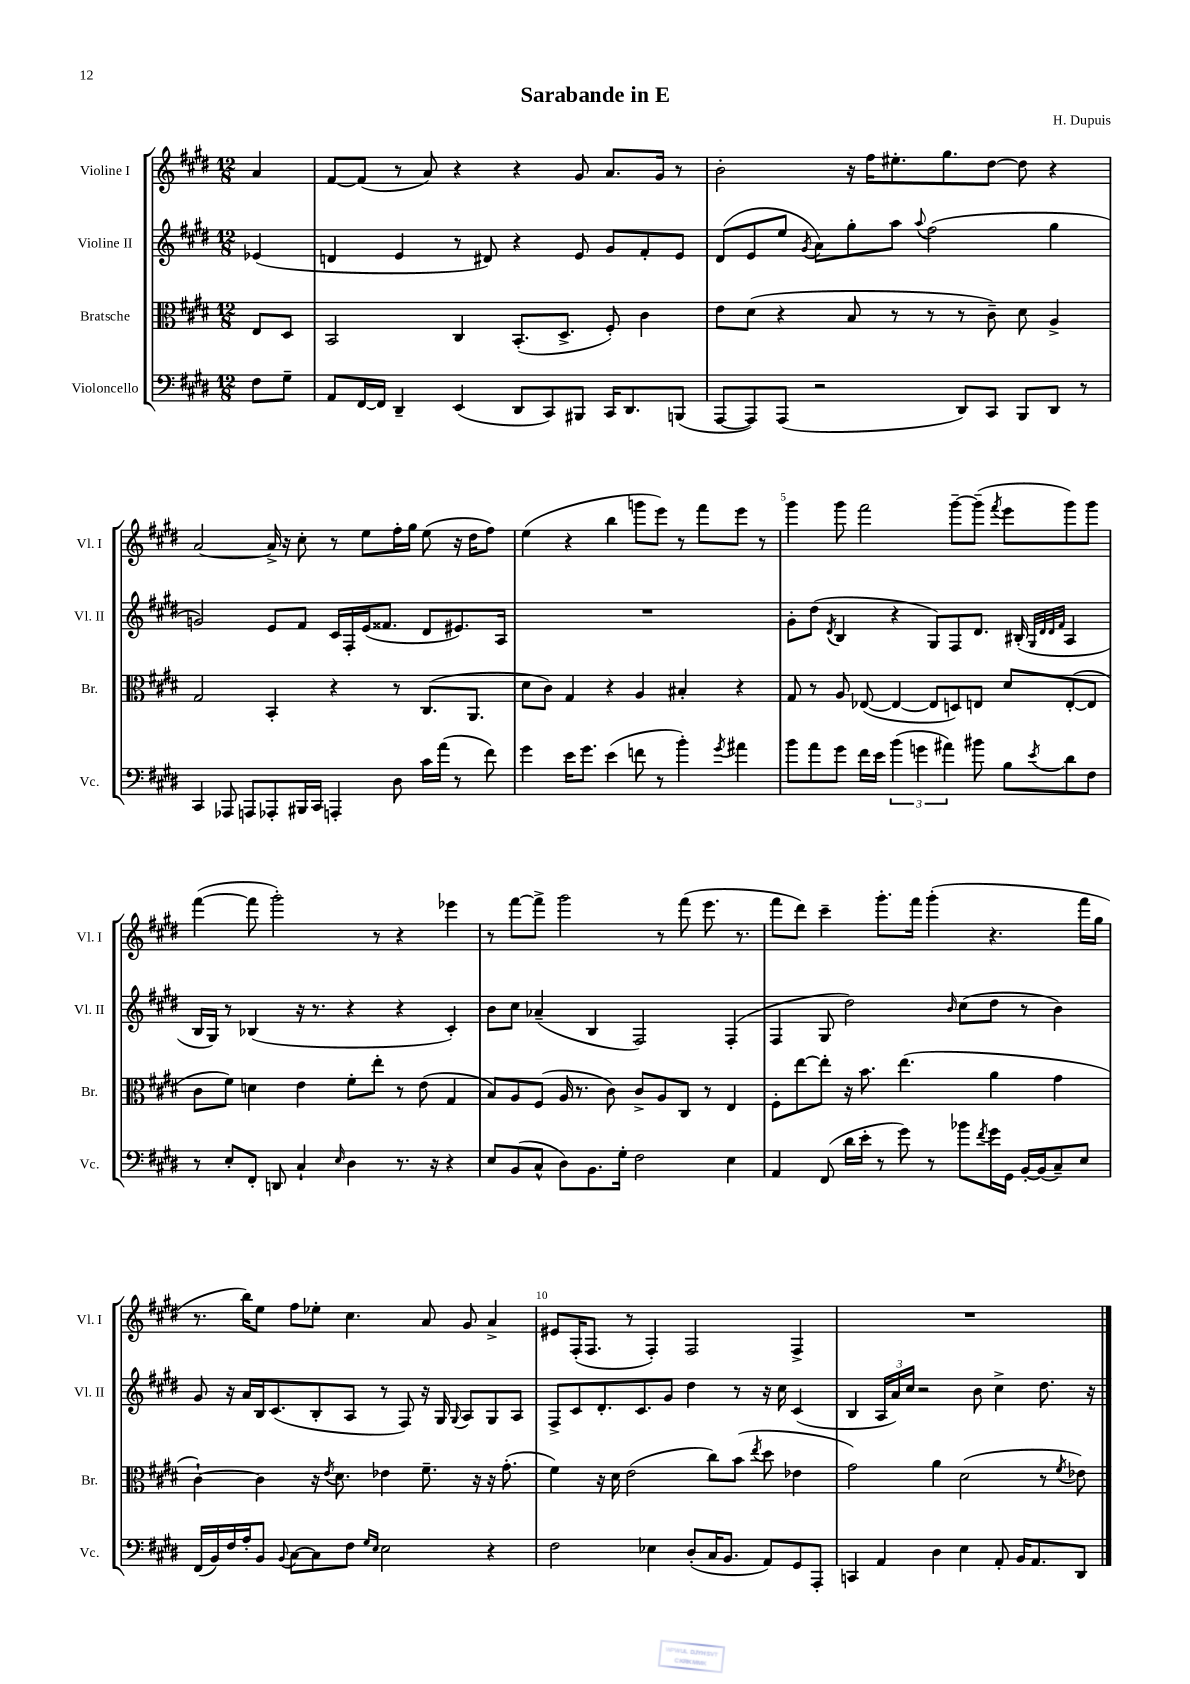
\header { title = "Sarabande in E" composer = "H. Dupuis" }
<<
\new StaffGroup <<
\new Staff = "s0" \with { instrumentName = "Violine I" shortInstrumentName = "Vl. I" } {
    \clef treble \key e \major \numericTimeSignature \time 12/8 \partial 4
    a'4 |
    fis'8~ fis'8( r8 a'8) r4 r4 gis'8 a'8. gis'16 r8 |
    b'2-. r16 fis''16 eis''8.-. gis''8. dis''8~ dis''8 r4 |
    a'2~ a'16-> r16 cis''8-. r8 e''8 fis''16-. gis''16 e''8( r16 dis''16 fis''8) |
    e''4( r4 b''4 g'''8 e'''8) r8 fis'''8 e'''8 r8 |
    gis'''4 gis'''8 fis'''2 gis'''8~-- gis'''8--( \acciaccatura { fis'''8 } e'''8 gis'''8) gis'''8 |
    fis'''4~( fis'''8 gis'''2-.) r8 r4 ees'''4 |
    r8 fis'''8~ fis'''8-> gis'''2 r8 fis'''8( e'''8. r8. |
    fis'''8 dis'''8) cis'''4-- gis'''8.-. fis'''16 gis'''4-.( r4. fis'''16 gis''16 |
    r8. b''16) e''8 fis''8 ees''8-. cis''4. a'8 gis'8 a'4-> |
    eis'8 fis16-.( fis8. r8 fis4-.) fis2 fis4-> |
    R1. \bar "|." |
}
\new Staff = "s1" \with { instrumentName = "Violine II" shortInstrumentName = "Vl. II" } {
    \clef treble \key e \major \numericTimeSignature \time 12/8 \partial 4
    ees'4( |
    d'4 e'4 r8 dis'8) r4 e'8 gis'8 fis'8-. e'8 |
    dis'8( e'8 e''8 \acciaccatura { gis'8 } a'8) gis''8-. a''8 \appoggiatura { a''8 } fis''2( gis''4 |
    g'2) e'8 fis'8 cis'16 fis16-. e'16( fisis'8. dis'8 eis'8.) a16 |
    R1. |
    gis'8-. dis''8( \acciaccatura { dis'8 } b4 r4 gis8) fis8 dis'8. bis16-.( \grace { gis32 dis'32 dis'32 fis'32 } a4 |
    b16 gis16) r8 bes4( r16 r8. r4 r4 cis'4-.) |
    b'8 cis''8 aes'4--( b4 fis2) fis4-.( |
    fis4 gis8 dis''2) \grace { b'16 } cis''8( dis''8 r8 b'4) |
    gis'8 r16 a'16 b16 cis'8.( b8-. a8 r8 fis8) r16 gis16 \appoggiatura { gis8 } a8 gis8 a8 |
    fis8-> cis'8 dis'8.-. cis'8. gis'8 dis''4 r8 r16 cis''16 cis'4( |
    b4 \tuplet 3/2 { a16 a'16) cis''16 } r2 b'8 cis''4-> dis''8. r16 \bar "|." |
}
\new Staff = "s2" \with { instrumentName = "Bratsche" shortInstrumentName = "Br." } {
    \clef alto \key e \major \numericTimeSignature \time 12/8 \partial 4
    e8 dis8 |
    b,2 cis4 b,8.-.( dis8.-> fis8-.) cis'4 |
    e'8 dis'8( r4 b8 r8 r8 r8 cis'8--) dis'8 a4-> |
    gis2 b,4-. r4 r8 cis8.( a,8. |
    dis'8 cis'8) gis4 r4 a4 bis4-. r4 |
    gis8 r8 a8 ees8~( ees4~ ees8 d8) e8 dis'8 e8~-.( e8 |
    cis'8 fis'8) d'4 e'4 fis'8-. e''8-. r8 e'8( gis4 |
    b8) a8 fis8( a16 r8. cis'8) cis'8-> a8 cis8 r8 e4 |
    fis8-. e''8~ e''8-. r16 b'8. e''4.( a'4 gis'4 |
    cis'4~-!) cis'4 r16 \acciaccatura { e'8 } dis'8. ees'4 fis'8.-- r16 r16 gis'8.-.( |
    fis'4) r16 dis'16 e'2( cis''8) b'8( \acciaccatura { e''8 } dis''8 ees'4 |
    gis'2) a'4 dis'2( r8 \acciaccatura { fis'8 } ees'8) \bar "|." |
}
\new Staff = "s3" \with { instrumentName = "Violoncello" shortInstrumentName = "Vc." } {
    \clef bass \key e \major \numericTimeSignature \time 12/8 \partial 4
    fis8 gis8-- |
    a,8 fis,16~ fis,16 dis,4-- e,4( dis,8 cis,8) bis,,8 cis,16 dis,8. b,,8( |
    a,,8~ a,,8) a,,8( r2 dis,8) cis,8 b,,8 dis,8 r8 |
    cis,4 aes,,8 a,,8 aes,,8-. bis,,16 cis,16 a,,4-. dis8 cis'16 a'16( r8 fis'8) |
    gis'4 e'16 gis'8. e'4( f'8 r8 b'4-.) \acciaccatura { gis'8 } ais'4 |
    b'8 a'8 gis'8 fis'16 e'16 \tuplet 3/2 { b'4( g'4 ais'4) } bis'8 b8 \acciaccatura { e'8 } dis'8 fis8 |
    r8 e8-. fis,8-. d,8 cis4-! \grace { e16 } dis4 r8. r16 r4 |
    e8 b,8( cis8-^ dis8) b,8. gis16-. fis2 e4 |
    a,4 fis,8( dis'16 e'16-. r8 gis'8) r8 bes'8 \acciaccatura { fis'8 } gis'16 gis,16 b,16~-. b,16( cis8--) e8 |
    fis,16( b,16) fis16 a16-. b,8 \appoggiatura { b,8 } cis8~ cis8 fis8 \grace { gis16 e16 } e2 r4 |
    fis2 ees4 dis8-.( cis16 b,8. a,8) gis,8 a,,8-. |
    c,4 a,4 dis4 e4 a,8-. b,16 a,8. dis,8 \bar "|." |
}
>>
>>
\layout { \context { \Score \override BarNumber.break-visibility = ##(#f #t #t) barNumberVisibility = #(every-nth-bar-number-visible 5) } }
